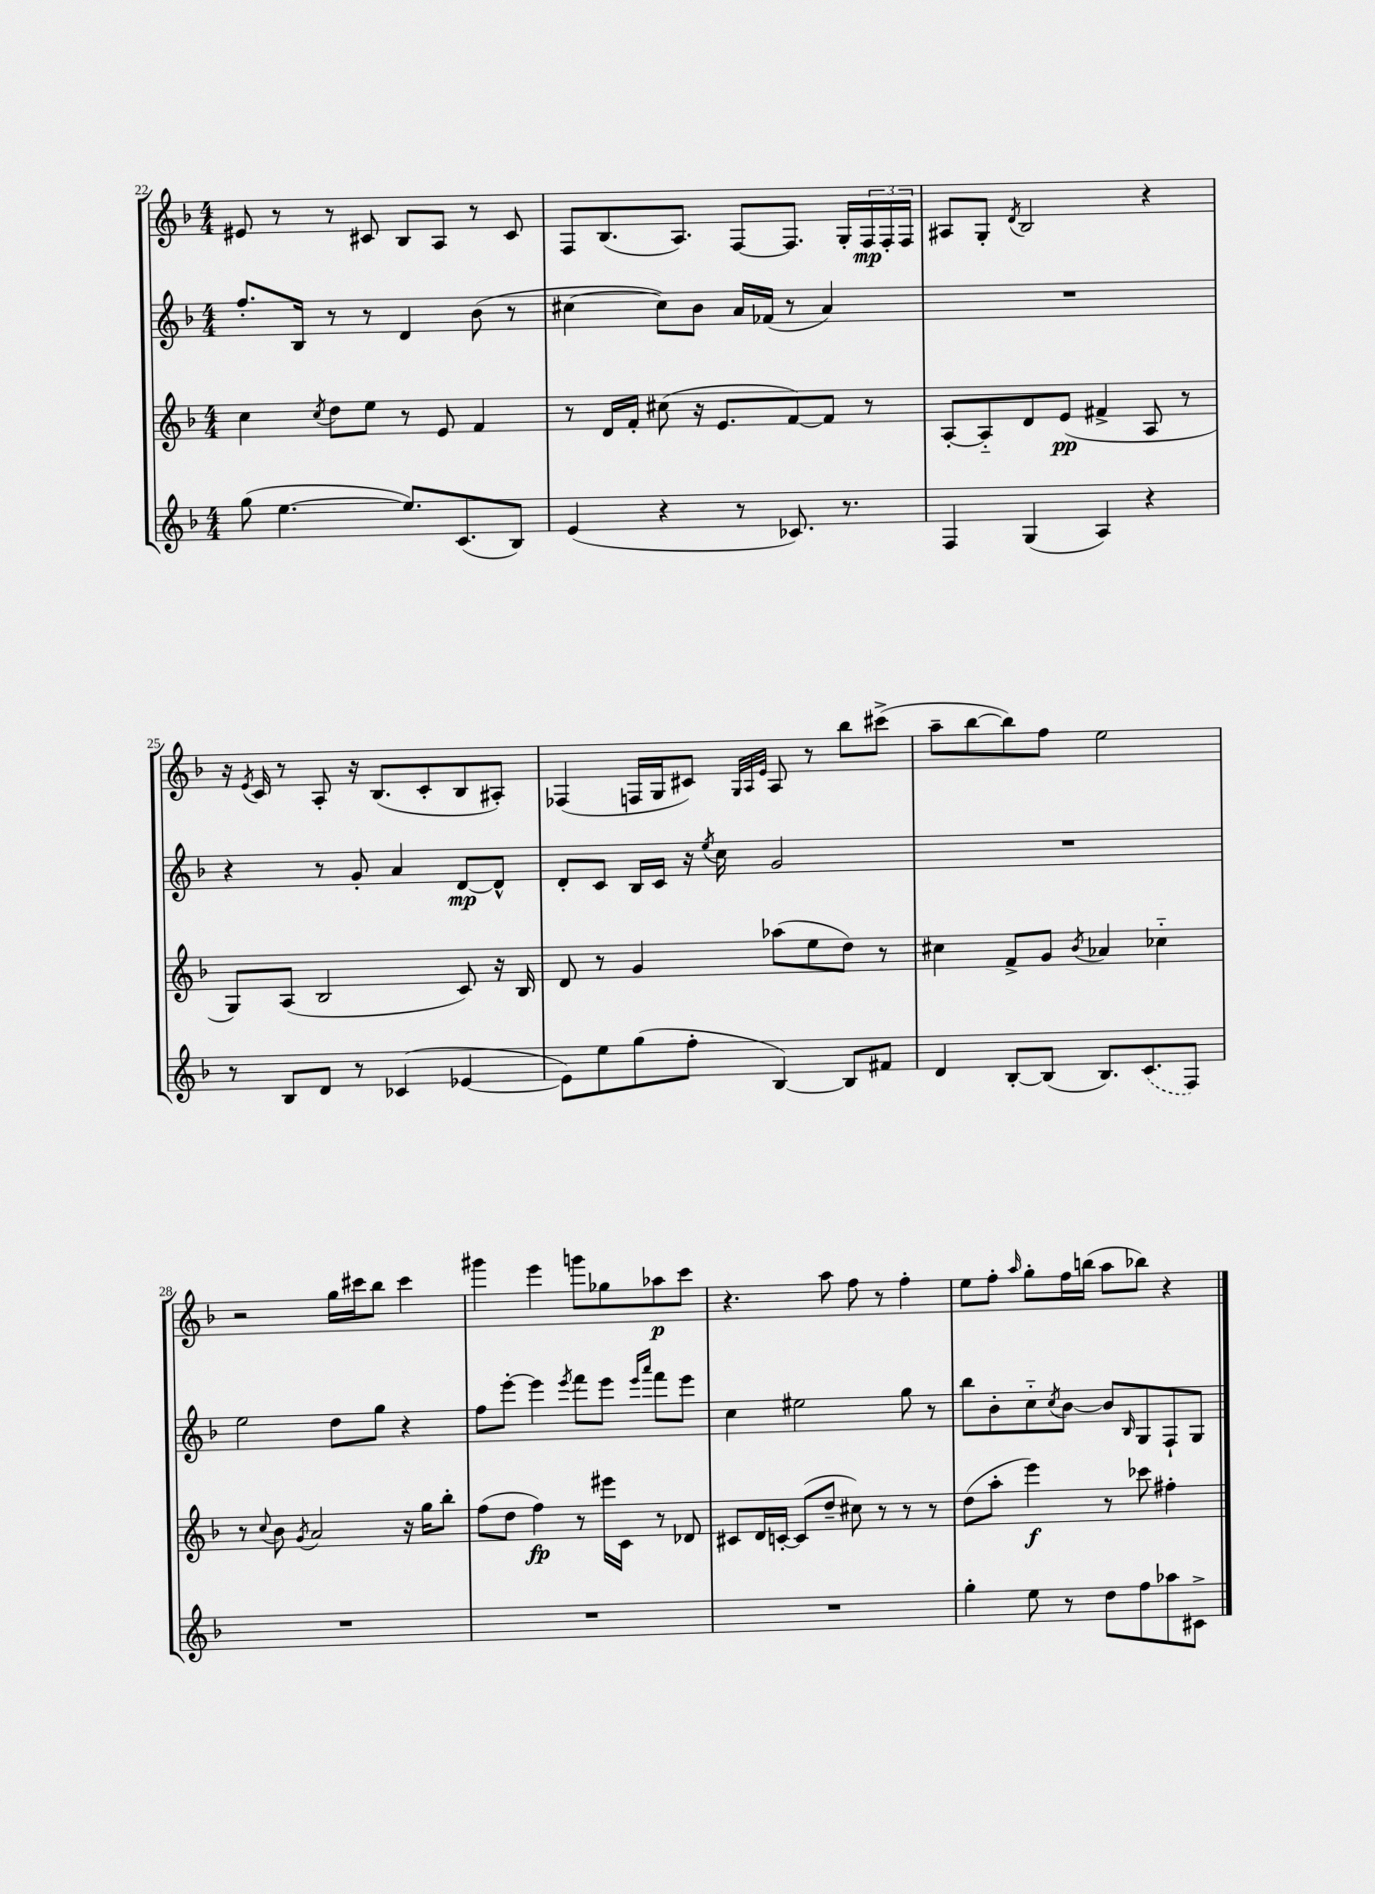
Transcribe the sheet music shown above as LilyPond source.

<<
\new StaffGroup <<
\new Staff = "s0" {
    \clef treble \key f \major \numericTimeSignature \time 4/4
    eis'8 r8 r8 cis'8 bes8 a8 r8 cis'8 |
    f8 bes8.( a8.) f8~ f8. g16-. \tuplet 3/2 { f16\mp f16-. f16 } |
    ais8 g8-. \acciaccatura { d'8 } bes2 r4 |
    r16 \acciaccatura { e'8 } c'16 r8 a8-. r16 bes8.( c'8-. bes8 ais8-.) |
    fes4( f16 g16 cis'8) \grace { g32 a32 e'32 } a8 r8 bes''8 cis'''8->( |
    a''8-- bes''8~ bes''8) f''8 e''2 |
    r2 g''16 cis'''16 bes''8 cis'''4 |
    gis'''4 e'''4 g'''8 ges''8 aes''8\p c'''8 |
    r4. a''8 f''8 r8 f''4-. |
    e''8 f''8-. \grace { a''16 } g''8-. f''16 b''16( a''8 bes''8) r4 \bar "|." |
}
\new Staff = "s1" {
    \clef treble \key f \major \numericTimeSignature \time 4/4
    f''8.-. bes16 r8 r8 d'4 bes'8( r8 |
    cis''4~ cis''8) bes'8 a'16 fes'16( r8 a'4) |
    R1 |
    r4 r8 g'8-. a'4 d'8~\mp d'8-^ |
    d'8-. c'8 bes16 c'16 r16 \acciaccatura { e''8 } c''16 g'2 |
    R1 |
    e''2 d''8 g''8 r4 |
    f''8 e'''8~-. e'''4 \acciaccatura { e'''8 } f'''8 e'''8 \grace { e'''16 a'''16 } f'''8 e'''8 |
    c''4 eis''2 g''8 r8 |
    bes''8 bes'8-. c''8-_ \acciaccatura { c''8 } bes'8~ bes'8 \grace { bes16 } g8 f8-! g8 \bar "|." |
}
\new Staff = "s2" {
    \clef treble \key f \major \numericTimeSignature \time 4/4
    c''4 \acciaccatura { c''8 } d''8 e''8 r8 e'8 f'4 |
    r8 d'16 f'16-. cis''8( r16 e'8. f'8~) f'8 r8 |
    a8~-. a8-_ d'8 e'8\pp( fis'4-> a8 r8 |
    g8) a8( bes2 c'8) r16 bes16 |
    d'8 r8 g'4 aes''8( e''8 d''8) r8 |
    cis''4 f'8-> g'8 \acciaccatura { bes'8 } aes'4 ces''4-_ |
    r8 \appoggiatura { c''8 } bes'8 \acciaccatura { g'8 } a'2 r16 g''16 bes''8-. |
    f''8( d''8 f''4\fp) r8 eis'''16 c'16 r8 des'8 |
    cis'8 d'16 c'16~-. c'8( d''8-- cis''8) r8 r8 r8 |
    d''8( a''8-. e'''4\f) r8 ces'''8 fis''4-. \bar "|." |
}
\new Staff = "s3" {
    \clef treble \key f \major \numericTimeSignature \time 4/4
    g''8( e''4.~ e''8.) c'8.( bes8) |
    e'4( r4 r8 ces'8.) r8. |
    f4 g4( a4) r4 |
    r8 bes8 d'8 r8 ces'4( ees'4~ |
    ees'8) e''8 g''8( f''8-. bes4~) bes8 fis'8 |
    d'4 bes8~-. bes8( bes8.) \once \slurDashed c'8.( f8) |
    R1 |
    R1 |
    R1 |
    g''4-. e''8 r8 d''8 f''8 aes''8 cis'8-> \bar "|." |
}
>>
>>
\layout { \context { \Score currentBarNumber = #22 } }
